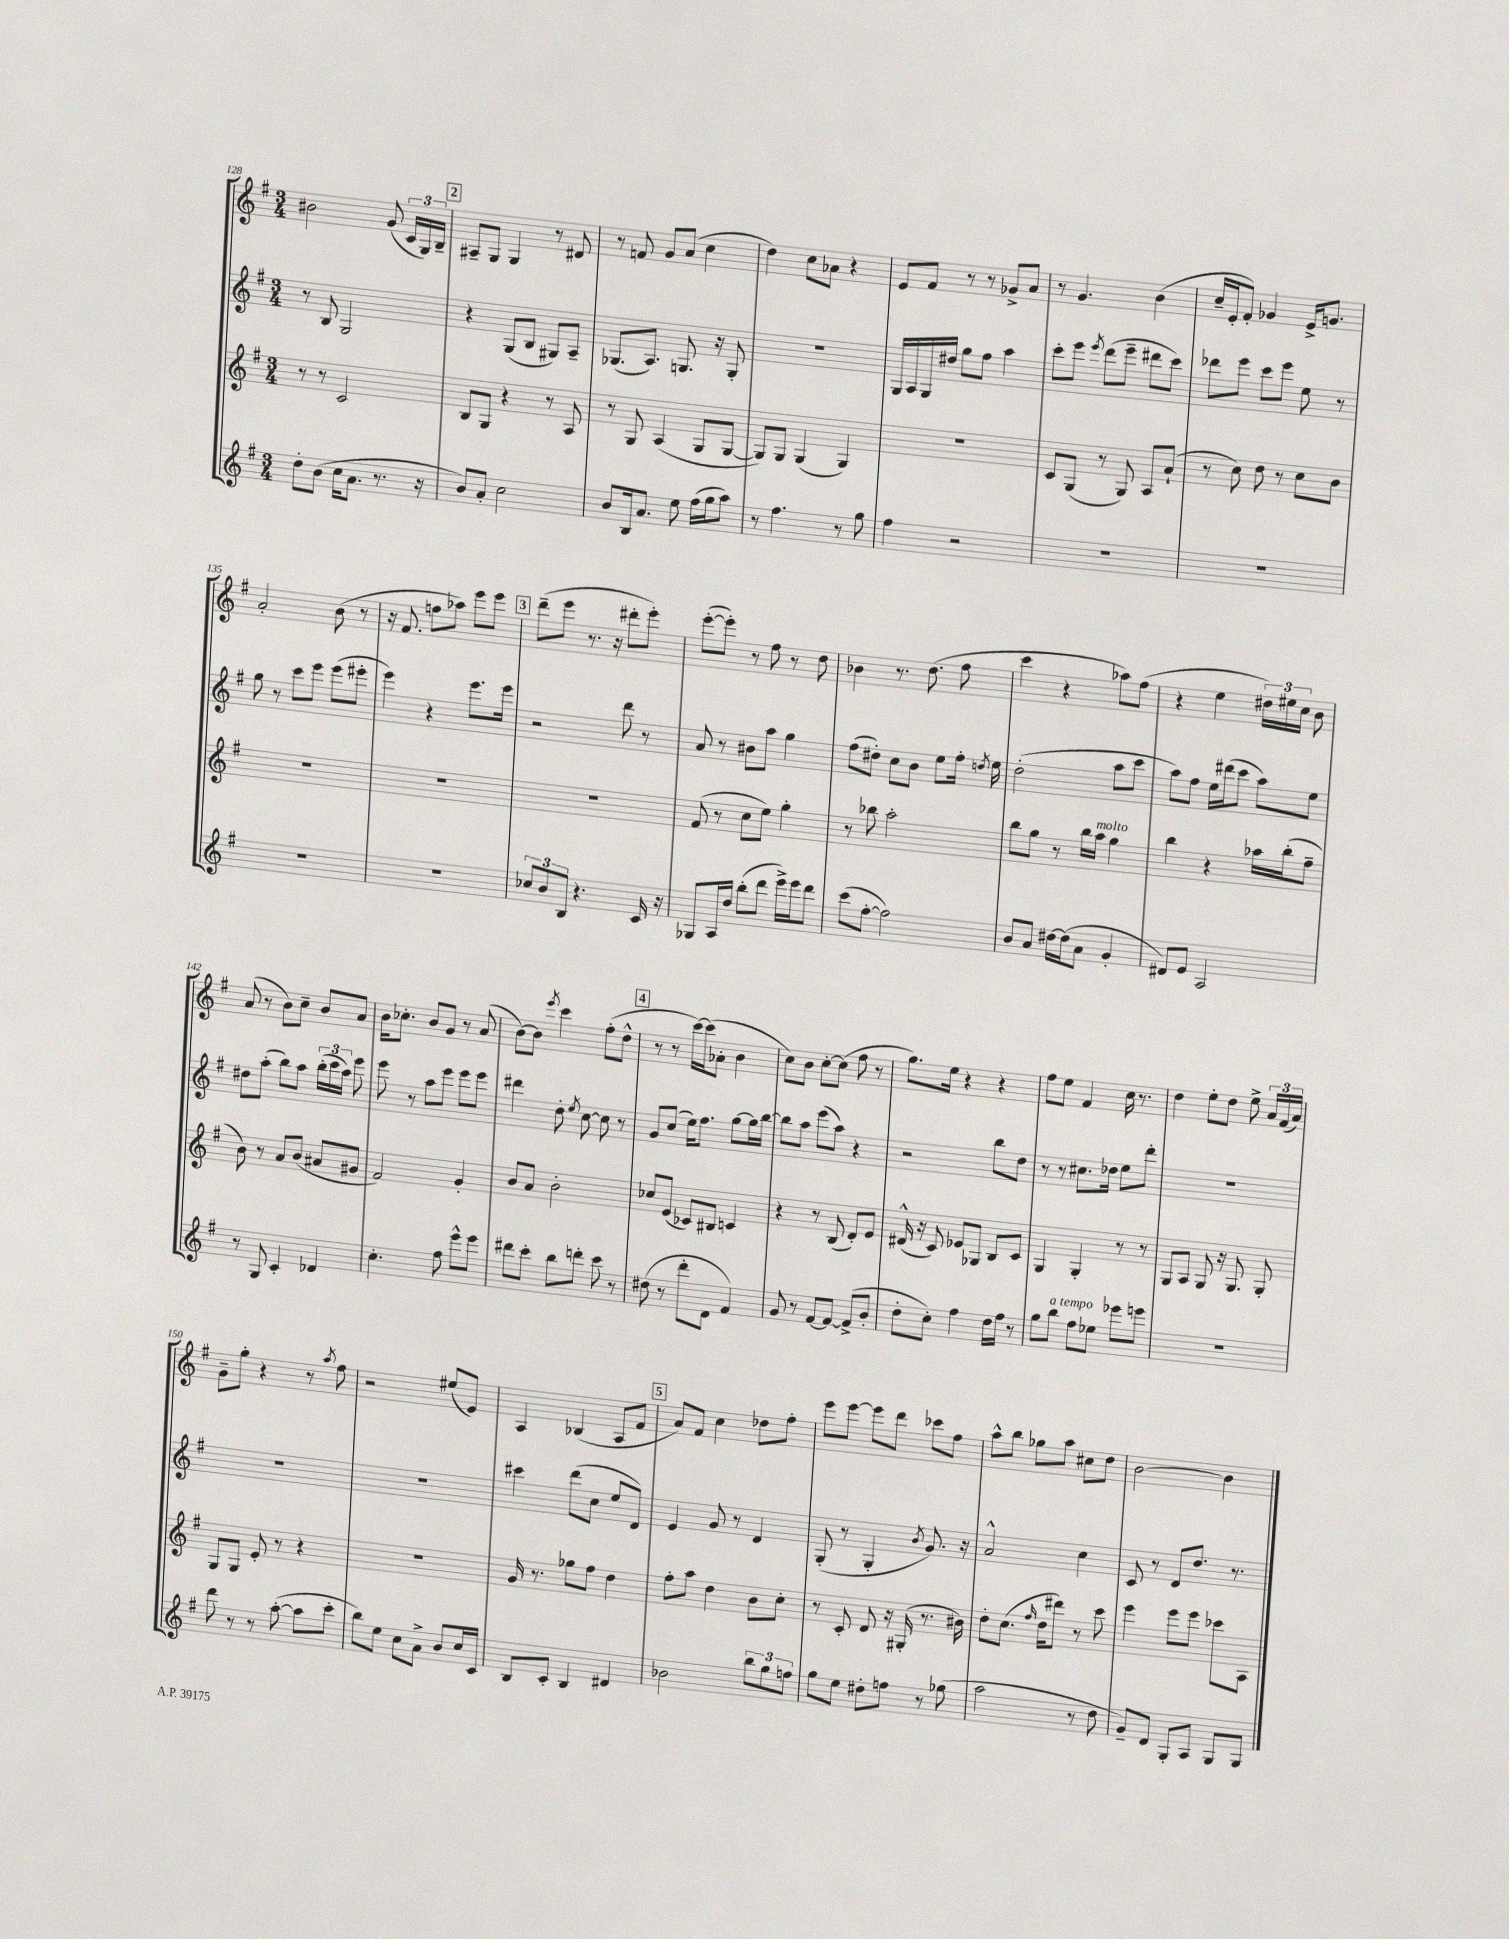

**kern	**kern	**kern	**kern
*staff4	*staff3	*staff2	*staff1
*clefG2	*clefG2	*clefG2	*clefG2
*k[f#]	*k[f#]	*k[f#]	*k[f#]
*M3/4	*M3/4	*M3/4	*M3/4
8dd'\L	8r	8r	2b#\
(8b\J	8r	8B/	.
16cc\LK	2c/	2G/	.
8.a\J	.	.	.
8.r	.	.	(8g/
.	.	.	24c/LL
.	.	.	24G/)
16r	.	.	.
.	.	.	24B~/JJ
=	=	=	=
8b/L)	8B/L	4r	8A#~/L
8a'/J	8G/J	.	8G/J
2cc\	4r	(8G/L	4G/
.	.	8B/J	.
.	8r	8G#/L)	8r
.	8A/	8A~/J	8d#/
=	=	=	=
8b/L	8r	(8.G-/L	8r
16B/k	8G/	.	8f/
8.a/J	.	8.A/J)	.
.	(4A/	.	8g/L
8ee\	.	8.G/	(8a/J
(16ff#\LL	8G/L	.	4cc\
16gg\J	.	16r	.
8aa\J)	[8G/J	8G'/	.
=	=	=	=
8r	8G/]L)	2.r	4dd\)
4.ff#\	8G/J	.	.
.	(4G/	.	8cc\L
.	.	.	8a-\J
8r	4G/)	.	4r
8gg\	.	.	.
=	=	=	=
4ff#\	2.r	16G/LL	8e/L
.	.	16A/	.
.	.	16G/	8f#/J
.	.	16dd#/JJ	.
2r	.	8gg\L	8r
.	.	8ff#\J	8r
.	.	4aa\	8g-^/L
.	.	.	8a/J
=	=	=	=
2.r	8c/L	8ccc'\L	8r
.	(8G/J	8eee\J	4.g/
.	.	8qeee/	.
.	8r	(8ddd\L	.
.	8G/)	8eee~\J	.
.	8A/L	8ddd#\L	(4b\
.	(8a`/J	8ccc\J)	.
=	=	=	=
2.r	8r	8ddd-\L	16cc~/LL
.	.	.	16e'/J
.	8cc\)	8eee\J	8f#'/J)
.	8dd\	8ccc\L	4g-/
.	8r	8eee\J	.
.	8cc\L	8ee\	16e^/LK
.	.	.	8.g/J
.	8b\J	8r	.
=	=	=	=
2.r	2.r	8gg\	2a'/
.	.	8r	.
.	.	8ccc\L	.
.	.	8eee\J	.
.	.	(8eee\L	(8b\
.	.	8eee#'\J	8r
=	=	=	=
2.r	2.r	4eee\)	16r
.	.	.	8.f#/
.	.	4r	8ff\L
.	.	.	8aa-\J)
.	.	8.eee\L	8eee\L
.	.	.	8eee\J
.	.	16eee\Jk	.
=	=	=	=
12cc-/L	2.r	2r	(8ddd~\L
12b/	.	.	.
.	.	.	8eee\J
12B/J	.	.	.
4.r	.	.	8.r
.	.	.	16r
.	.	8ddd\	8ddd#'\L
16c/	.	8r	8eee'\J)
16r	.	.	.
=	=	=	=
8G-/L	(8f#/	8a/	([8eee'\L
16A/L	8r	8r	8eee'\]J)
16dd/JJ	.	.	.
(8bb'\L	8cc\L	8b#\L	8r
8ddd\J	8ee\J)	8aa\J	8ff#\
16eee^\LL)	4gg'\	4gg\	8r
16eee\J	.	.	.
8ddd\J	.	.	8dd\
=	=	=	=
(8ccc\L	8r	(8ff#\L	4b-\
[8ff#'\J	8bb-\	8dd#'\J)	.
2ff#\])	2aa'\	8cc\L	8.r
.	.	8b\J	.
.	.	.	(8.dd\
.	.	8ee\L	.
.	.	16ff#'\Jk	8ff#\
.	.	8qdd/	.
.	.	16ee\	.
=	=	=	=
8b/L	8bb\L	(2dd'\	4ccc\
8a/J	8gg\J	.	.
[16dd#\LL	8r	.	4r
(16dd#\]J	.	.	.
8a\J	16bb\LL	.	.
.	16aa\JJ	.	.
4g'/	4gg\	8aa\L	8aa-\L)
.	.	8ccc\J	(8ff#\J
=	=	=	=
8d#/L)	4bb\	8aa\L)	4r
8e/J	.	8ff#\J	.
2A/	4r	16ee\LL	4ee\
.	.	(16ddd#\J	.
.	.	8ccc\J	.
.	16aa-\LL	8aa\L)	24dd#\LL)
.	.	.	24ee#\
.	(16bb'\J	.	.
.	.	.	24cc\JJ
.	8ff#~\J	8ee\J	8b\
=	=	=	=
8r	8b\)	8dd#\L	(8a/
8G/	8r	(8aa'\J	8r
4c'/	8a/L	8bb\L)	8b\L)
.	(8b/J	8aa\J	8cc~\J
4d-/	8a#/L	(24bb'\LL	8b/L
.	.	24ccc\	.
.	.	24aa\JJ)	.
.	8g#/J	8eee\	8a/J
=	=	=	=
4.cc'\	2f#/)	8eee\	16b\LK
.	.	.	8.cc-'\J
.	.	8r	.
.	.	8aa\L	8b/L
8ff#\	.	8eee\J	8g/J
8eee^^\L	4g'/	8eee\L	8r
8eee\J	.	8eee\J	(8a/
=	=	=	=
8ddd#\L	8b/L	4ddd#\	[8b\L)
8ccc'\J	8a/J	.	8b\]J
.	.	.	8qeee/
8bb\L	2b'\	8dd'\	4ccc\
.	.	8qee/	.
8ddd'\J	.	[8cc\	.
8ccc\	.	8cc\]	(8ff#'\L
8r	.	8r	8dd^^\J
=	=	=	=
(8dd#\	8cc-/L	8g/L	8r
8r	(8e/J	(8cc/J	8r
8ddd'\L	8c-/L)	16ee\LK)	[16ccc\LL)
.	.	8.ff#\J	(16ccc\]J
8d\J	8B#/J	.	8a-'\J
4f#/)	4c/	[8gg\L	4b\
.	.	16gg\]L	.
.	.	[16bb\JJ	.
=	=	=	=
8g/	4r	8bb\]L	8cc\L)
8r	.	8aa\J	8b\J
[8f#/L	8r	(8eee\L	[8cc'\L
8f#/_J	(8B/	8aa\J)	(8cc\]J
(8f#^/]L	8d'/L)	4r	8ff#\
8b'/J	8e/J	.	8r
=	=	=	=
8dd'\L	(16d#^^/	2r	8.gg\L)
.	16r	.	.
8cc'\J)	8c/)	.	.
.	.	.	16ee\Jk
4ff#\	8e-/L	.	4r
.	8G-/J	.	.
16dd\LL	8B/L	8bb\L	4r
16ff#\JJ	.	.	.
8r	8c/J	8dd\J	.
=	=	=	=
8gg\L	4G/	8r	8ff#\L
8bb\J	.	8r	8ee\J
8ff#\L	4G'/	8.cc#\L	4f#/
8ee-\J	.	.	.
.	.	16dd-\Jk	.
8eee-\L	8r	8ee\L	16cc\
.	.	.	8.r
8eee\J	8r	8ddd'\J	.
=	=	=	=
2.r	8G/L	2.r	4dd\
.	8A/J	.	.
.	8G/	.	8ee'\L
.	16r	.	8dd\J
.	8.G/	.	.
.	.	.	8ee^\
.	8G'/	.	24a/LL
.	.	.	(24f#/
.	.	.	24a/JJ)
=	=	=	=
8ddd\	8G/L	2.r	8g~\L
8r	8G/J	.	8gg'\J
8r	8e'/	.	4r
([8aa'\	8r	.	.
8aa\]L	4r	.	8r
.	.	.	8qaa/
8ccc'\J	.	.	8ff#\
=	=	=	=
8bb\L)	2.r	2.r	2r
8ee\J	.	.	.
8cc\L	.	.	.
8a^\J	.	.	.
8b/L	.	.	(8ee#/L
16cc/L	.	.	8e/J)
16c/JJ	.	.	.
=	=	=	=
8B/L	16g/	4ccc#\	4A/
.	8.r	.	.
8c'/J	.	.	.
4B/	8gg-\L	(8ddd\L	(4B-/
.	8ff#\J	8cc\J	.
4d#/	4dd\	8ee/L	8A/L
.	.	8d/J)	8f#/J
=	=	=	=
2b-\	8ff#'\L	4e/	8a/L)
.	8aa\J	.	8f#/J
.	4dd\	8g/	4cc\
.	.	8r	.
12bb\L	8b\L	4d/	8dd-\L
12gg\	.	.	.
.	8cc'\J	.	8ff#'\J
12ff\J	.	.	.
=	=	=	=
8gg\L	8r	(8G'/	8eee\L
8ee\J	8c'/	8r	[8eee\J
8dd#'\L	8d/	4G'/	8eee\]L
8ff\J	16r	.	8ddd\J
.	(16G#'/	.	.
.	.	8qb/	.
8r	8.r	8.g/)	8ccc-\L
(8gg-\	.	.	8ff#\J
.	16b#\)	16r	.
=	=	=	=
2aa\	8dd'\L	2a^^/	8aa^^\L
.	(8.cc\J	.	8bb\J
.	.	.	8gg-\L
.	16qqff#/	.	.
.	16dd\LK	.	.
.	8ddd#\J)	.	8aa\J
8r	8r	4cc\	8cc#\L
8dd\	8ccc\	.	8dd\J
=	=	=	=
8g~/L)	4eee\	8c/	[2b\
8d/J	.	8r	.
8G'/L	8eee\L	8d/L	.
8A/J	8eee\J	8.dd/J	.
8G/L	8ccc-\L	.	4b\]
.	.	8.r	.
8G/J	8A\J	.	.
==	==	==	==
*-	*-	*-	*-
